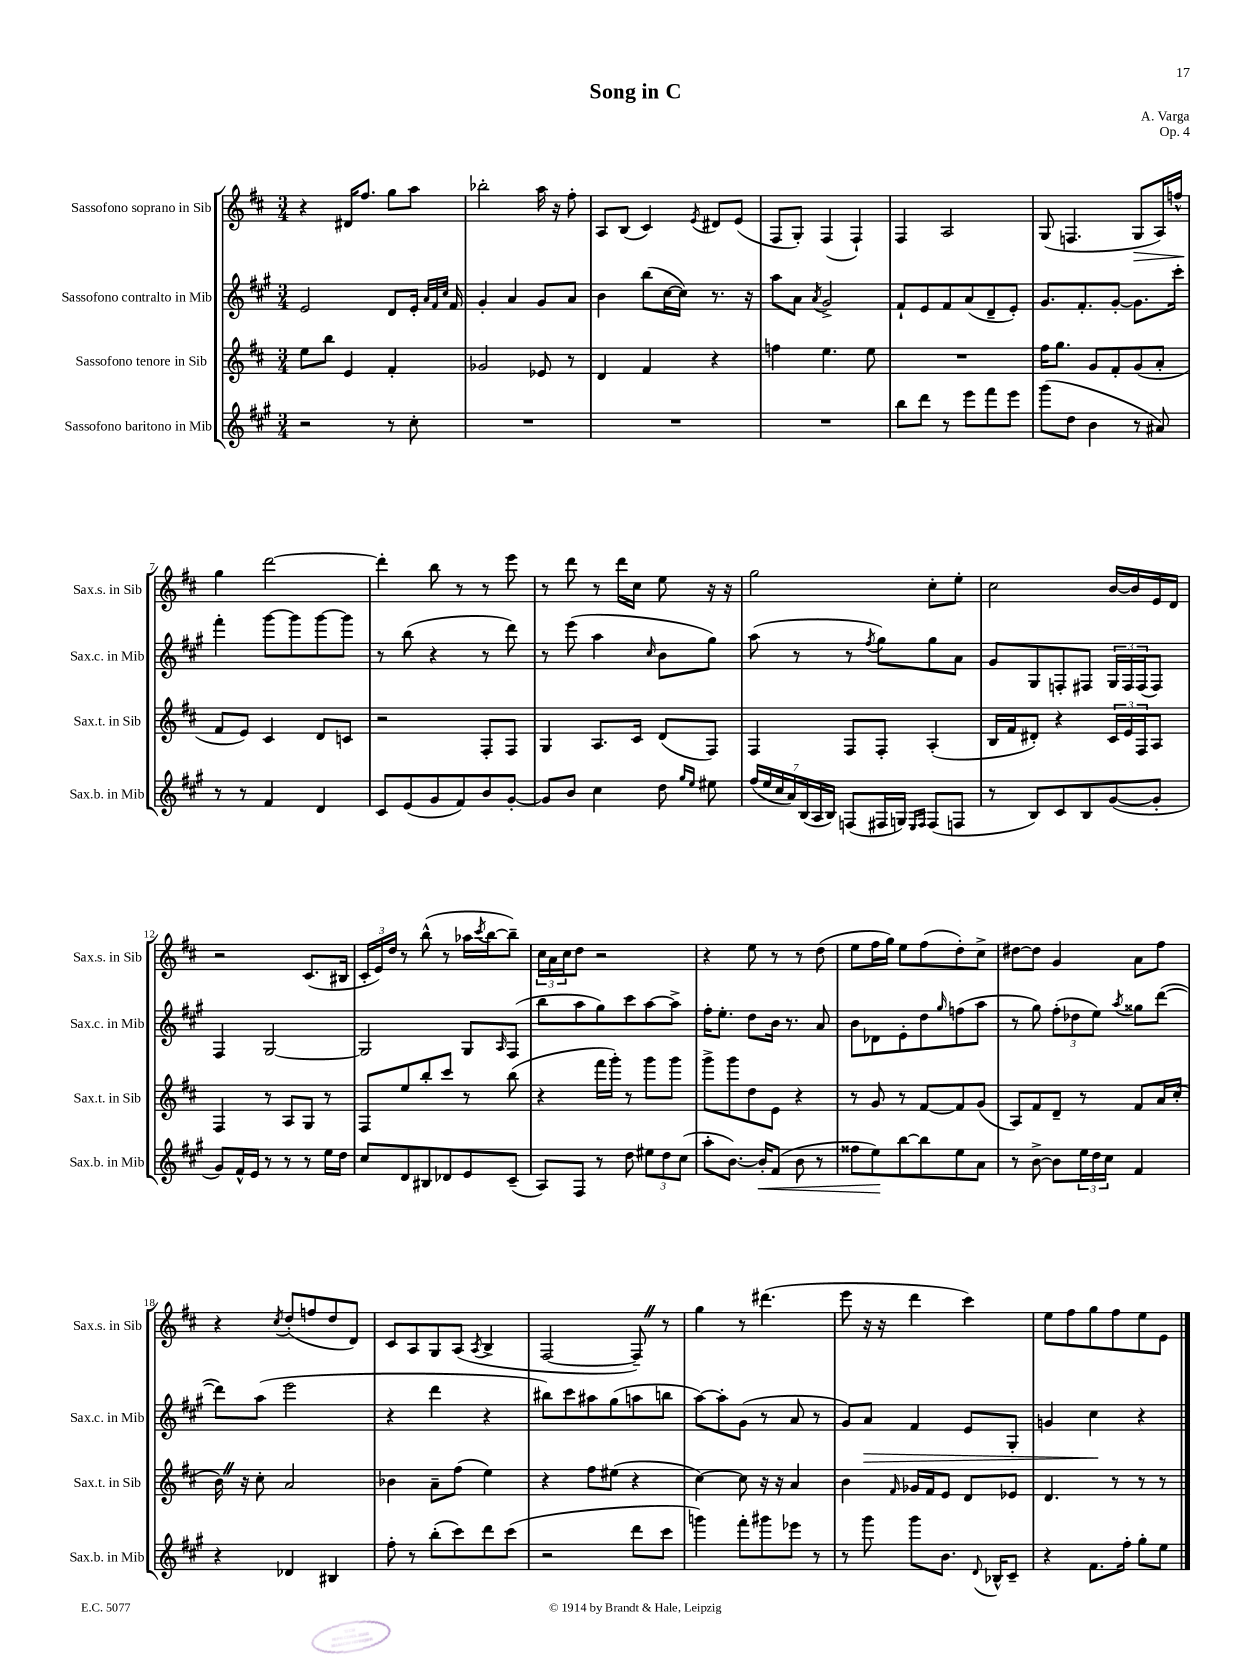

**kern	**dynam	**kern	**kern	**dynam	**kern	**dynam
*part4	*part4	*part3	*part2	*part2	*part1	*part1
*staff4	*staff4	*staff3	*staff2	*staff2	*staff1	*staff1
*I"Sassofono baritono in Mib	*	*I"Sassofono tenore in Sib	*I"Sassofono contralto in Mib	*	*I"Sassofono soprano in Sib	*
*I'Sax.b. in Mib	*	*I'Sax.t. in Sib	*I'Sax.c. in Mib	*	*I'Sax.s. in Sib	*
*clefG2	*	*clefG2	*clefG2	*	*clefG2	*
*k[f#c#g#]	*	*k[f#c#]	*k[f#c#g#]	*	*k[f#c#]	*
*M3/4	*	*M3/4	*M3/4	*	*M3/4	*
=1	=1	=1	=1	=1	=1	=1
2r	.	8ee\L	2e/	.	4r	.
.	.	8bb\J	.	.	.	.
.	.	4e/	.	.	16d#X/KL	.
.	.	.	.	.	8.ff#/J	.
8r	.	4f#'/	8d/L	.	8gg\L	.
8cc#'\	.	.	16e'/Jk	.	8aa\J	.
.	.	.	32qqa/LLL	.	.	.
.	.	.	32qqf#/	.	.	.
.	.	.	32qqcc#/JJJ	.	.	.
.	.	.	16f#/	.	.	.
=2	=2	=2	=2	=2	=2	=2
2.r	.	2g-X/	4g#'/	.	2bb-X'\	.
.	.	.	4a/	.	.	.
.	.	8e-X/	8g#/L	.	16aa\	.
.	.	.	.	.	16r	.
.	.	8r	8a/J	.	8ff#'\	.
=3	=3	=3	=3	=3	=3	=3
2.r	.	4d/	4b\	.	8A/L	.
.	.	.	.	.	(8B/J	.
.	.	4f#/	(8bb\L	.	4c#/)	.
.	.	.	[16cc#\L	.	.	.
.	.	.	16cc#\JJ])	.	.	.
.	.	.	.	.	8qe/	.
.	.	4r	8.r	.	8d#X/L	.
.	.	.	.	.	(8e/J	.
.	.	.	16r	.	.	.
=4	=4	=4	=4	=4	=4	=4
2.r	.	4ffn\	8aa\L	.	8F#/L	.
.	.	.	8a\J	.	8G'/J)	.
.	.	.	8qa/	.	.	.
.	.	4.ee\	2g#^/	.	(4F#/	.
.	.	.	.	.	4F#`/)	.
.	.	8ee\	.	.	.	.
=5	=5	=5	=5	=5	=5	=5
8bb\L	.	2.r	8f#`/L	.	4F#/	.
8ddd\J	.	.	8e/	.	.	.
8r	.	.	8f#/	.	2A/	.
8eee\L	.	.	(8a/	.	.	.
8fff#\	.	.	8d~/	.	.	.
8eee\J	.	.	8e'/J)	.	.	.
=6	=6	=6	=6	=6	=6	=6
(8ggg#\L	.	16ff#\KL	8.g#/L	.	(8G/	.
.	.	8.gg\J	.	.	.	.
8dd\J	.	.	.	.	4.Fn/	.
.	.	.	8.f#'/	.	.	.
4b\	.	8g/L	.	.	.	.
.	.	8f#'/	[8g#'/J	.	.	.
!	!	!	!	!	!	!LO:HP:b
8r	.	(8g/	8.g#\L]	.	8G/L	>
8a#X/)	.	8a'/J	.	.	16A/L)	.
.	.	.	16ccc#'\Jk	.	16ffn^^/JJ	.
!!LO:LB:g=z
=7	=7	=7	=7	=7	=7	=7
8r	.	8f#/L	4fff#'\	.	4gg\	.
8r	.	8e/J)	.	.	.	.
4f#/	.	4c#/	[8ggg#\L	.	[2ddd\	]
.	.	.	8ggg#\]	.	.	.
4d/	.	8d/L	[8ggg#\	.	.	.
.	.	8cn/J	8ggg#\J]	.	.	.
=8	=8	=8	=8	=8	=8	=8
8c#/L	.	2r	8r	.	4ddd'\]	.
(8e/	.	.	(8bb\	.	.	.
8g#/	.	.	4r	.	8bb\	.
8f#/)	.	.	.	.	8r	.
8b/	.	8F#'/L	8r	.	8r	.
[8g#'/J	.	8F#/J	8ddd\)	.	8eee\	.
=9	=9	=9	=9	=9	=9	=9
8g#/L]	.	4G/	8r	.	8r	.
8b/J	.	.	(8eee\	.	8ddd\	.
4cc#\	.	8.A/L	4aa\	.	8r	.
.	.	.	.	.	16ddd\LL	.
.	.	16c#/Jk	.	.	16cc#\JJ	.
.	.	.	16qqcc#/	.	.	.
8dd\	.	(8d/L	8b\L	.	8ee\	.
16qqgg#/LL	.	.	.	.	.	.
16qqee/JJ	.	.	.	.	.	.
8ee#X\	.	8F#/J)	8gg#\J)	.	16r	.
.	.	.	.	.	16r	.
=10	=10	=10	=10	=10	=10	=10
(28ff#/LL	.	4F#/	(8aa\	.	2gg\	.
28ee/	.	.	.	.	.	.
28cc#/	.	.	.	.	.	.
28a/)	.	.	.	.	.	.
.	.	.	8r	.	.	.
(28B/	.	.	.	.	.	.
28A/	.	.	.	.	.	.
28B/JJ)	.	.	.	.	.	.
(8Fn/L	.	8F#/L	8r	.	.	.
.	.	.	8qff#/	.	.	.
16F#X/L	.	8F#'/J	8gg#\L)	.	.	.
16Gn/JJ)	.	.	.	.	.	.
16qqE/LL	.	.	.	.	.	.
16qqF#/JJ	.	.	.	.	.	.
(8F#/L	.	(4A'/	8gg#\	.	8cc#'\L	.
8Fn/J	.	.	8a\J	.	8ee'\J	.
=11	=11	=11	=11	=11	=11	=11
8r	.	16B/LL	8g#/L	.	2cc#\	.
.	.	16f#/J	.	.	.	.
8B/L)	.	8d#X'/J)	8G#/	.	.	.
8c#/	.	4r	8Fn'/	.	.	.
8B/	.	.	8F#X/J	.	.	.
([8g#/	.	24c#/LL	24G#/LL	.	[16b/LL	.
.	.	24e/	24F#/	.	.	.
.	.	.	.	.	16b/]	.
.	.	24F#/J	(24F#/J	.	.	.
8g#'/J]	.	8A/J	8F#/J)	.	16e/	.
.	.	.	.	.	16d/JJ	.
!!LO:LB:g=z
=12	=12	=12	=12	=12	=12	=12
8g#/L)	.	4F#/	4F#/	.	2r	.
16f#^^/L	.	.	.	.	.	.
16e/JJ	.	.	.	.	.	.
8r	.	8r	[2G#/	.	.	.
8r	.	8A/L	.	.	.	.
8r	.	8G/J	.	.	(8.c#/L	.
16ee\LL	.	8r	.	.	.	.
16dd\JJ	.	.	.	.	16B#X/Jk	.
=13	=13	=13	=13	=13	=13	=13
8cc#/L	.	8F#/L	2G#/]	.	24c#'/LL	.
.	.	.	.	.	24e/)	.
.	.	.	.	.	24dd/JJ	.
8d/	.	8ee/	.	.	8r	.
8B#X/	.	8bb'/	.	.	(8bb^^\	.
8d-X/	.	8ccc#/J	.	.	8r	.
8e/	.	8r	8G#/L	.	16aa-X\LL	.
.	.	.	.	.	8qccc#/	.
.	.	.	.	.	[16bb\J	.
.	.	.	16qqA/	.	.	.
(8c#~/J	.	(8bb\	(8F#/J	.	8bb~\J])	.
=14	=14	=14	=14	=14	=14	=14
8A/L)	.	4r	8bb\L	.	24cc#\LL	.
.	.	.	.	.	24a\	.
.	.	.	.	.	24cc#\J	.
8F#/J	.	.	8aa\	.	8dd\J	.
8r	.	16fff#\LL	8gg#\)	.	2r	.
.	.	16ggg'\JJ)	.	.	.	.
8dd\	.	8r	8ccc#\	.	.	.
12ee#X\L	.	8ggg\L	[8aa\	.	.	.
12dd\	.	.	.	.	.	.
.	.	8ggg\J	8aa^\J]	.	.	.
(12cc#\J	.	.	.	.	.	.
=15	=15	=15	=15	=15	=15	=15
8aa'\L	.	8ggg^\L	16ff#'\KL	.	4r	.
.	.	.	8.ee'\J	.	.	.
[8.b\J)	.	8ggg\	.	.	.	.
.	.	8dd\	8dd\L	.	8ee\	.
!	!LO:HP:b	!	!	!	!	!
16b'/KL]	<	.	.	.	.	.
(8f#/J	.	8e\J	16b\Jk	.	8r	.
.	.	.	8.r	.	.	.
8b\	.	4r	.	.	8r	.
8r	.	.	8a/	.	(8dd\	.
=16	=16	=16	=16	=16	=16	=16
8ff##X\L	.	8r	8b\L	.	8ee\L	.
8ee\)	.	8g/	8d-X\	.	16ff#\L	.
.	.	.	.	.	16gg\JJ)	.
[8bb\	[	8r	8e'\	.	8ee\L	.
8bb\]	.	[8f#/L	8dd\	.	(8ff#\	.
.	.	.	16qqgg#/	.	.	.
8ee\	.	8f#/]	(8ffn\	.	8dd'\)	.
8a\J	.	(8g/J	8aa\J	.	8cc#^\J	.
=17	=17	=17	=17	=17	=17	=17
8r	.	8A/L)	8r	.	[8dd#X\L	.
[8b^\	.	8f#/	8gg#\)	.	8dd#\J]	.
8b\L]	.	8d~/J	(12ff#'\L	.	4g/	.
.	.	.	12dd-X\	.	.	.
24ee\L	.	8r	.	.	.	.
24dd\	.	.	12ee\J)	.	.	.
24cc#\JJ	.	.	.	.	.	.
.	.	.	8qaa/	.	.	.
4f#/	.	8f#/L	8gg##X\L	.	8a\L	.
.	.	16a/L	([8ddd\J	.	8ff#\J	.
.	.	(16cc#'/JJ	.	.	.	.
!!LO:LB:g=z
=18	=18	=18	=18	=18	=18	=18
4r	.	16bZ\)	8ddd\L])	.	4r	.
.	.	16r	.	.	.	.
.	.	8cc#'\	(8aa\J	.	.	.
.	.	.	.	.	8qcc#/	.
4d-X/	.	2a/	2eee\	.	(8dd'/L	.
.	.	.	.	.	8ffn/	.
4B#X/	.	.	.	.	8dd/	.
.	.	.	.	.	8d/J)	.
=19	=19	=19	=19	=19	=19	=19
8ff#'\	.	4b-X\	4r	.	8c#/L	.
8r	.	.	.	.	8A/	.
(8bb'\L	.	8a~\L	4ddd\	.	8G/	.
8ccc#\)	.	(8ff#\J	.	.	(8A/J	.
.	.	.	.	.	8qA/	.
8ddd\	.	4ee\)	4r	.	4B^/	.
(8ccc#\J	.	.	.	.	.	.
=20	=20	=20	=20	=20	=20	=20
2r	.	4r	8bb#X\L)	.	[2F#/	.
.	.	.	8ccc#\	.	.	.
.	.	8ff#\L	8aa#X\	.	.	.
.	.	(8ee#X\J	(8gg#\	.	.	.
8ddd\L	.	4r	8aan\	.	8F#~Z/])	.
8ccc#\J	.	.	8bbn\J	.	8r	.
=21	=21	=21	=21	=21	=21	=21
4gggn\)	.	[4cc#\)	[8aa\L)	.	4gg\	.
.	.	.	8aa'\]	.	.	.
8fff#'\L	.	8cc#\]	(8g#\J	.	8r	.
8ggg#X\	.	16r	8r	.	(4.ddd#X\	.
.	.	16r	.	.	.	.
8eee-X\J	.	4a/	8a/	.	.	.
8r	.	.	8r	.	.	.
=22	=22	=22	=22	=22	=22	=22
8r	.	4b\	8g#/L)	.	8eee\	.
!	!	!	!	!LO:HP:b	!	!
8ggg#\	.	.	8a/J	>	16r	.
.	.	.	.	.	16r	.
.	.	16qqf#/	.	.	.	.
8ggg#\L	.	16g-X/LL	4f#/	.	4ddd\	.
.	.	16f#/J	.	.	.	.
8.b\J	.	8e/J	.	.	.	.
.	.	8d/L	8e/L	.	4ccc#\)	.
8qqd/	.	.	.	.	.	.
16B-X^^/KL	.	.	.	.	.	.
8c#~/J	.	8e-X/J	8G#'/J	.	.	.
=23	=23	=23	=23	=23	=23	=23
4r	.	4.d/	4gn/	.	8ee\L	.
.	.	.	.	.	8ff#\	.
8.f#\L	.	.	4cc#\	.	8gg\	.
.	.	8r	.	.	8ff#\	.
16ff#'\Jk	.	.	.	.	.	.
8gg#'\L	.	8r	4r	]	8ee\	.
8ee\J	.	8r	.	.	8e\J	.
==	==	==	==	==	==	==
*-	*-	*-	*-	*-	*-	*-
